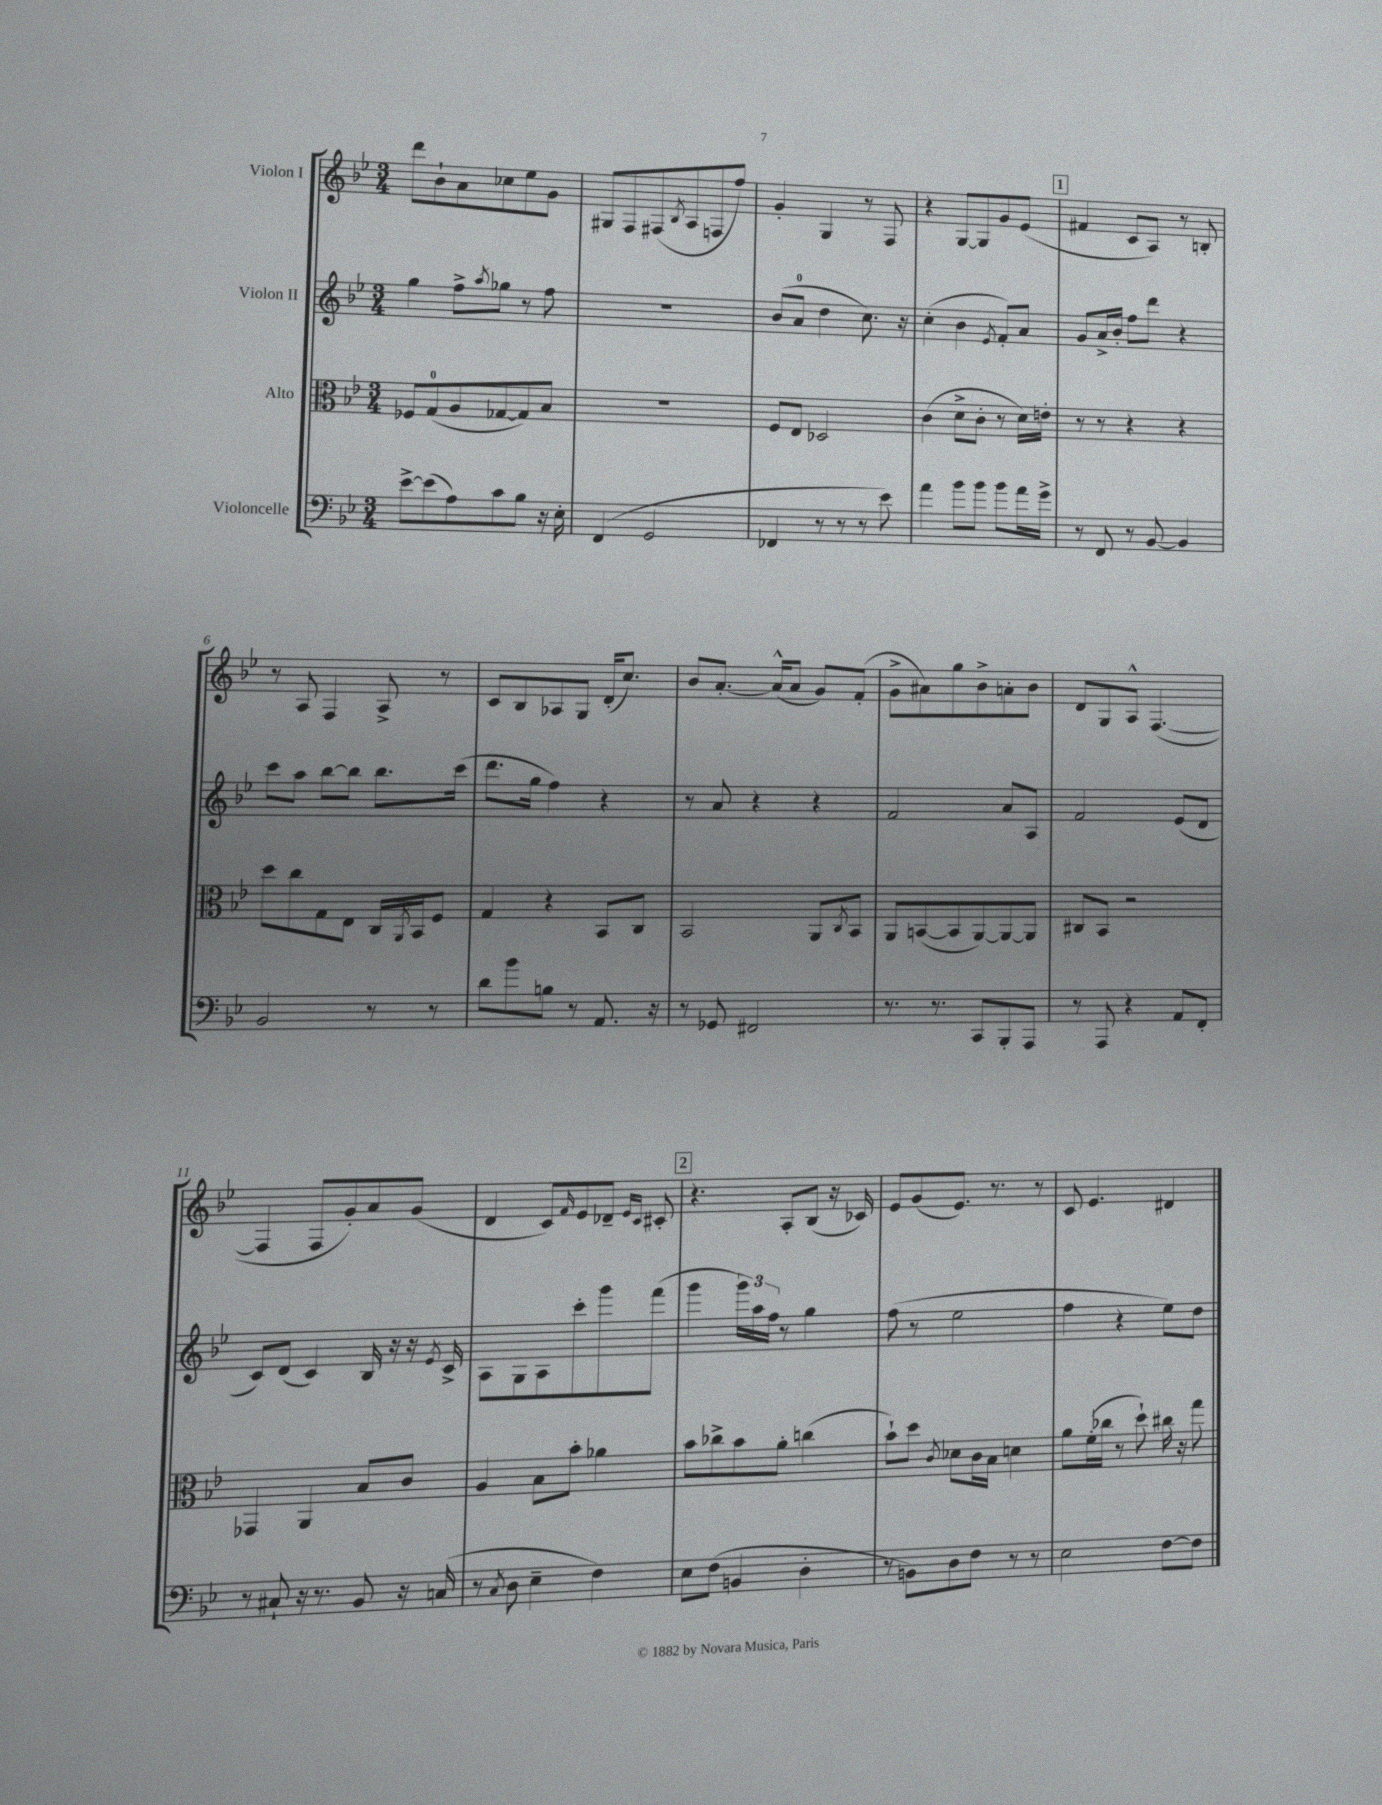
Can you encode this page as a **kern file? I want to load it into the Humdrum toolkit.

**kern	**kern	**kern	**kern
*staff4	*staff3	*staff2	*staff1
*clefF4	*clefC3	*clefG2	*clefG2
*k[b-e-]	*k[b-e-]	*k[b-e-]	*k[b-e-]
*M3/4	*M3/4	*M3/4	*M3/4
[8e-^\L	8F-/L	4gg\	8ddd\L
(8e-\]	(8G/	.	8b-`\
8A\)	8A/	8ff^\L	8a\
.	.	8qaa/	.
8c\	[8G-/	8gg-\J	8cc-\
8B-\J	8G-/])	8r	8ee-\
16r	8B-/J	8ff\	8g\J
16E-'\	.	.	.
=	=	=	=
(4FF/	2.r	2.r	8G#/L
.	.	.	8F/
2GG/	.	.	(8F#/
.	.	.	8qB-/
.	.	.	8A/
.	.	.	8F/
.	.	.	8ff/J)
=	=	=	=
4FF-/	8F/L	(8b-/L	4g'/
.	8E-/J	8a/J	.
8r	2D-/	4dd\	4G/
8r	.	.	.
8r	.	8.cc\)	8r
8e-\)	.	.	8F/
.	.	16r	.
=	=	=	=
4a\	(4c\	(4cc'\	4r
8b-\L	8d^\L	4b-\	[8G/L
8b-\J	8c'\J	.	8G/]
.	.	8qe-/	.
8b-\L	8r	8f'/L)	8g/
16a\L	16d\LL)	8a/J	(8e-/J
16g^\JJ	16e'\JJ	.	.
=	=	=	=
8r	8r	8g/L	4f#/
8FF/	8r	16a^/L	.
.	.	16b-'/JJ	.
8r	4r	8ff\L	8c/L
[8BB-/	.	8ddd\J	8A/J)
4BB-/]	4r	4r	8r
.	.	.	8B'/
=	=	=	=
2BB-/	8dd\L	8ccc\L	8r
.	8cc\	8aa\J	8A/
.	8G\	[8bb-\L	4F/
.	8E-\J	8bb-\]J	.
8r	16C/LL	8.bb-\L	8A^/
.	8qAA/	.	.
.	16BB-/J	.	.
8r	8F/J	.	8r
.	.	(16ccc\Jk	.
=	=	=	=
8d\L	4G/	8.ddd\L	8c/L
8b-\	.	.	8B-/
.	.	16gg\Jk	.
8B\J	4r	4ff\)	8A-/
8r	.	.	8G/J
8.AA/	8BB-/L	4r	(16d'/LK
.	.	.	8.cc/J)
.	8C/J	.	.
16r	.	.	.
=	=	=	=
8r	2BB-/	8r	8b-/L
8GG-/	.	8a/	[8.a'/J
2FF#/	.	4r	.
.	.	.	(16a^^/]LK
.	.	.	8a/J
.	8AA/L	4r	8g/L)
.	8qC/	.	.
.	8BB-/J	.	(8f'/J
=	=	=	=
8.r	8AA/L	2f/	8g^\L
.	([8BB/	.	8a#\)
8.r	.	.	.
.	8BB/]	.	8gg\
8CC/L	[8AA/)	.	8b-^\
8BBB-'/	8AA/_	8a/L	8a'\
8AAA/J	8AA/]J	8A/J	8b-\J
=	=	=	=
8r	8C#/L	2f/	8d/L
8AAA/	8BB-/J	.	8G/
4r	2r	.	8A^^/J
.	.	.	([4.F/
8AA/L	.	(8e-/L	.
8FF'/J	.	8d/J	.
=	=	=	=
8r	4GG-/	8c/L)	4F/]
8C#`/	.	(8d/J	.
16r	4AA/	4c/)	8F/L
8.r	.	.	.
.	.	.	8g'/)
8BB-/	8B-/L	16B-/	8a/
.	.	16r	.
16r	8c/J	16r	(8g/J
.	.	8qe-/	.
(16C/	.	16c^/	.
=	=	=	=
8r	4A/	8A\L	4d/
8qC/	.	.	.
8D\	.	8G\	.
4E-~\	8B-\L	8A\	8c/L)
.	.	.	16qqf/
.	8b-'\J	8ccc'\	8e-/
4F\)	4a-\	8ggg\	8d-~/J
.	.	.	16qqe-/LL
.	.	.	16qqc/JJ
.	.	(8fff\J	8c#'/
=	=	=	=
8E-\L	8b-\L	4ggg\	4.r
(8F\J	8cc-^\	.	.
4BB/	8b-\	24ggg\LL)	.
.	.	24aa\	.
.	.	24ff\JJ	.
.	8a'\J	8r	8A'/L
4D'\	(4cc\	4gg\	(8B-/J
.	.	.	16r
.	.	.	16c-/)
=	=	=	=
8r	8b-`\L)	(8ff\	8e-/L
8BB\L)	8dd\J	8r	(8g/
.	8qc/	.	.
8D\	8d-\L	2ee-\	8.e-/J)
8F\J	16c\L	.	.
.	16B-\JJ	.	8.r
8r	4d\	.	.
8r	.	.	8r
=	=	=	=
2E-\	8a\L	4ff\	8c/
.	(16f'\L	.	4.e-/
.	16cc-\JJ	.	.
.	8r	4r	.
.	8dd`\)	.	.
[8F\L	16cc#\	8ee-\L)	4d#/
.	16r	.	.
8F\]J	8gg\	8dd\J	.
==	==	==	==
*-	*-	*-	*-
